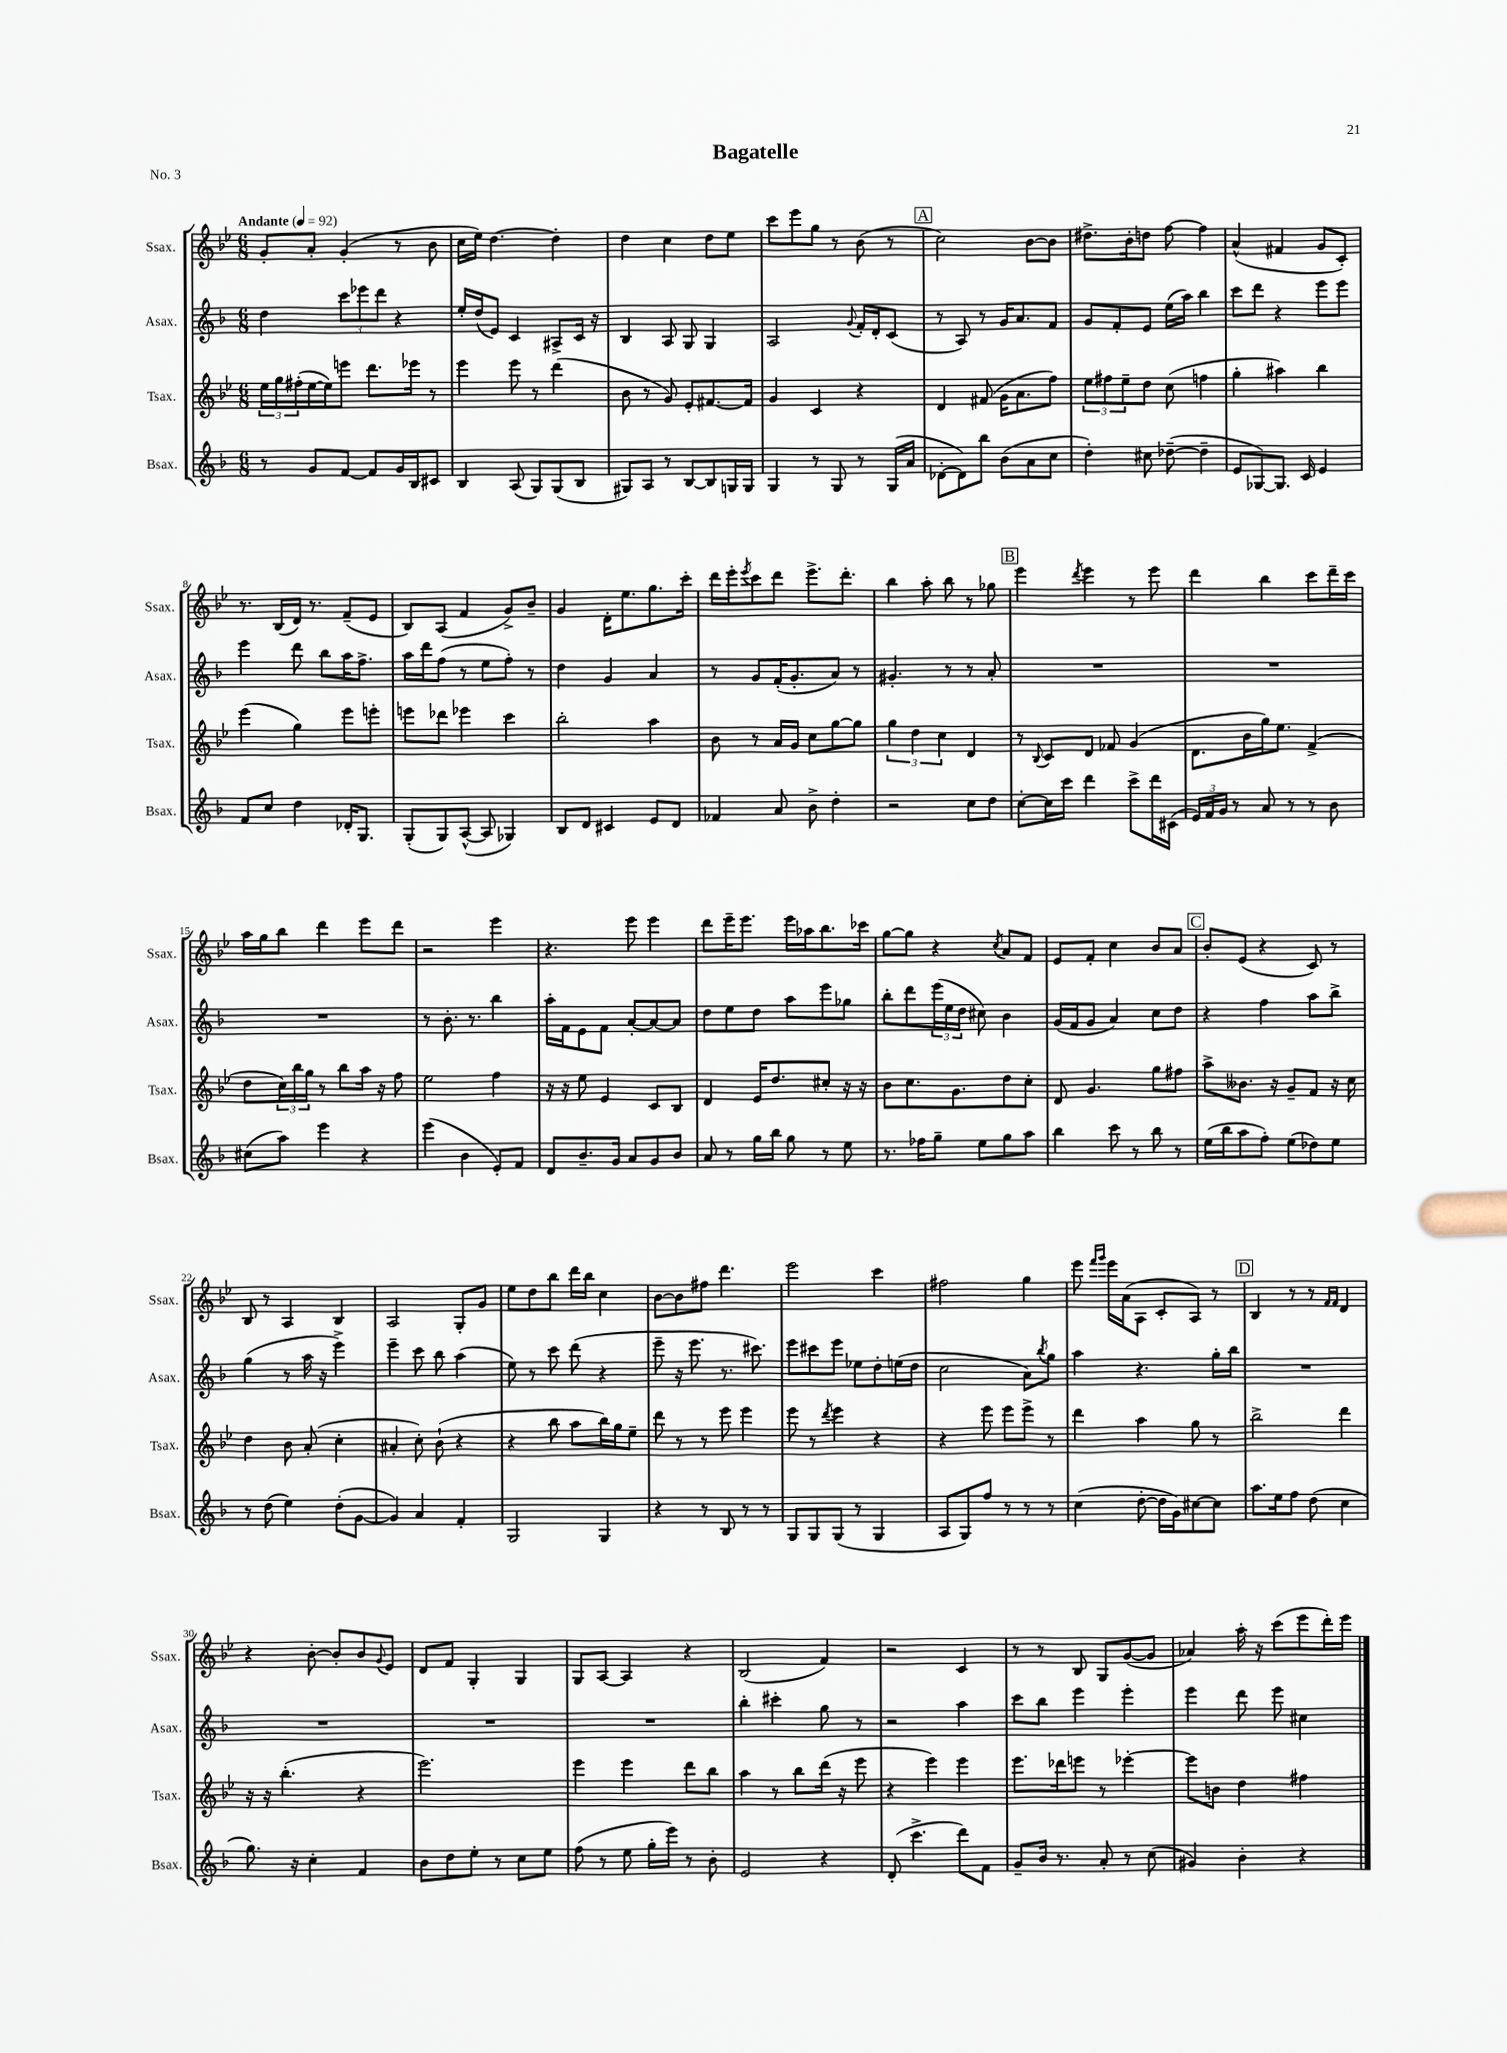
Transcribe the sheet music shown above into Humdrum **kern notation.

**kern	**kern	**kern	**kern
*staff4	*staff3	*staff2	*staff1
*clefG2	*clefG2	*clefG2	*clefG2
*k[b-]	*k[b-e-]	*k[b-]	*k[b-e-]
*M6/8	*M6/8	*M6/8	*M6/8
*MM92	*MM92	*MM92	*MM92
8r	24ee-	4dd	8g'
.	24gg	.	.
.	(24ff#'	.	.
8g	[16ee-	.	8a'
.	16ee-])	.	.
[8f	8eee	12ccc	(4g'
.	.	12eee-	.
8f]	8.ddd	.	.
.	.	12ddd	.
16g	.	4r	8r
16B-	16eee-	.	.
8c#	8r	.	8b-
=	=	=	=
4B-	4eee-	16ee'	16cc
.	.	(16dd	16ee-)
.	.	8e)	[4.dd
(8A	8eee-	4c	.
8G)	8r	.	.
(8G	(4ddd	8A#^	4dd']
8B-	.	16c	.
.	.	16r	.
=	=	=	=
8G#)	8b-	4B-	4dd
8A	8r	.	.
8r	8g)	8A	4cc
[8B-	8e-'	8G	.
8B-]	[8.f#	4G	8dd
16G	.	.	8ee-
16G	16f#]	.	.
=	=	=	=
4G	4g	2A	8ccc
.	.	.	8eee-
8r	4c	.	8gg
8G	.	.	8r
.	.	8qqg	.
8r	4r	16f'	(8b-
.	.	16d'	.
(16G	.	(8c	8r
16a	.	.	.
=	=	=	=
[8d-'	4d	8r	2cc)
8d-])	.	8A)	.
8bb-	(8f#	8r	.
(8b-	16g	16g	.
.	8.a	8.a	.
8a	.	.	[8b-
8cc	8ff)	8f	8b-]
=	=	=	=
4dd')	12ee-	8g	8.dd#^
.	12ff#	.	.
.	.	8f'	.
.	12ee-~	.	.
.	.	.	16b-'
8cc#	8dd	8e	8dd
([8dd-~	(8cc	(16ee	[8ff
.	.	16aa)	.
4dd-~]	4ff	4bb-	4ff]
=	=	=	=
8e	4gg'	8ccc	(4a^^
[8G-)	.	8ddd	.
8.G-]	4aa#)	4r	4f#
16c	.	.	.
4e	4bb-	8eee	8g
.	.	8eee	8c')
=	=	=	=
8f	(4eee-	4eee	8.r
8cc	.	.	.
.	.	.	(16B-
4dd	4gg)	8ddd	16d)
.	.	.	8.r
.	.	8bb-	.
16d-'	8eee-	16aa	(8f~
8.G	.	8.ff^	.
.	8eee'	.	8e-
=	=	=	=
(8G'	8eee	16aa	8B-)
.	.	16ddd	.
8G)	8ddd-	(8ff	(8A
([8A^^	4eee-	8r	4f
8A]	.	8ee	.
4G-)	4ccc	8ff')	8g^)
.	.	8r	8b-~
=	=	=	=
8B-	2bb-'	4dd	4g
8d	.	.	.
4c#	.	4g	16d'
.	.	.	8.ee-
8e	4aa	4a	8.gg
8d	.	.	.
.	.	.	16ccc'
=	=	=	=
4f-	8b-	8r	16ddd
.	.	.	16eee-'
.	.	.	8qeee-
.	8r	8g	8ccc
8a	16a	(16f'	8ddd
.	16g	8.g'	.
8b-^	8cc	.	8.eee-^
4dd'	[8gg	8a)	.
.	.	.	8.ddd'
.	8gg]	8r	.
=	=	=	=
2r	6gg	4.g#'	4bb-
.	6dd	.	.
.	.	.	8aa'
.	6cc	.	.
.	.	8r	8bb-
8cc	4d	8r	8r
8dd	.	8a'	8gg-
=	=	=	=
[8cc'	8r	2.r	4eee-
.	8qqB-	.	.
16cc]	8c	.	.
16ccc	.	.	.
.	.	.	8qddd
4ddd	8d	.	4eee-
.	8f-	.	.
8ccc^	(4g	.	8r
16ddd	.	.	8eee-
(16c#	.	.	.
=	=	=	=
24e)	8.d	2.r	4ddd
24f	.	.	.
24g	.	.	.
8r	.	.	.
.	16b-	.	.
8a	16gg)	.	4bb-
.	8.ee-	.	.
8r	.	.	.
8r	(4f^	.	8ccc
8b-	.	.	16ddd~
.	.	.	16ccc
=	=	=	=
(8cc#	8dd	2.r	16aa
.	.	.	16gg
8aa)	24cc)	.	8bb-
.	24bb-	.	.
.	24gg	.	.
4eee	8r	.	4ddd
.	8bb-	.	.
4r	16aa	.	8eee-
.	16r	.	.
.	8ff	.	8ddd
=	=	=	=
(4eee	2ee-	8r	2r
.	.	8.b-'	.
4b-	.	.	.
.	.	8.r	.
8e')	4ff	4bb-	4eee-
8f	.	.	.
=	=	=	=
8d	16r	16aa'	4.r
.	16r	16f	.
8.b-~	8ee-	8e	.
.	4e-	8f	.
16g	.	.	.
8a	.	[8a'	8eee-
8g	8c	8a_	4eee-
8b-	8B-	8a]	.
=	=	=	=
8a	4d	8dd	8ddd
8r	.	8ee	16eee-~
.	.	.	8.eee-
16gg	16e-	8dd	.
16bb-	8.dd	.	.
8gg	.	8aa	16eee-
.	.	.	16aa-
8r	8cc#'	8eee	8.bb-
8ee	16r	8gg-	.
.	16r	.	16ccc-
=	=	=	=
8.r	8b-	8bb-'	[8gg
.	8.cc	8ddd	8gg]
16ff-	.	.	.
8gg~	.	(24eee	4r
.	.	24ee	.
.	8.g	.	.
.	.	24dd	.
8ee	.	8cc#)	.
.	.	.	8qcc
8gg	8dd	4b-	8a
8aa	8cc'	.	8f
=	=	=	=
4bb-	8d	(16g	8e-
.	.	16f	.
.	4.g	8g	8f'
8ccc	.	4a)	4cc
8r	.	.	.
8bb-	8gg	8cc	8b-
8r	8ff#	8dd	8a
=	=	=	=
(16ee	8aa^	4r	8b-'
16bb-	.	.	.
8aa	8.b--	.	(8e-
8ff')	.	4ff	4r
.	16r	.	.
(8ee	8g~	.	.
8dd-)	8f	8aa	8c)
8ee	16r	8bb-^	8r
.	16cc	.	.
=	=	=	=
8r	4dd	(4gg	8B-
(8dd	.	.	8r
4ee)	8b-	8r	4A
.	(8a'	16aa	.
.	.	16r	.
(8dd'	4cc'	4eee^)	4B-
[8g	.	.	.
=	=	=	=
4g])	4a#'	4eee~	2A
4a	8cc')	8ccc	.
.	(8b-`	8bb-	.
4f'	4r	(4aa	8G'
.	.	.	8g
=	=	=	=
2G	4r	8ee)	8ee-
.	.	8r	8dd
.	8bb-	8ccc	8bb-
.	8aa	(8ddd	16ddd
.	.	.	16bb-
4G	16bb-)	4r	4cc
.	16gg	.	.
.	8ee-~	.	.
=	=	=	=
4r	8ddd	8eee~	[8b-
.	8r	16r	8b-]
.	.	8.eee	.
8r	8r	.	8ff#
8B-	8eee-	8.r	4.ddd
8r	4eee-	.	.
.	.	8.ccc#)	.
8r	.	.	.
=	=	=	=
8G	8eee-	8eee	2eee-
8G	8r	8ccc#	.
.	8qddd	.	.
(8G	4eee-	8eee	.
8r	.	8ee-	.
4G	4r	8dd'	4ccc
.	.	(16ee	.
.	.	16dd	.
=	=	=	=
8A	4r	2cc	2ff#
8G)	.	.	.
8ff	8eee-	.	.
8r	8eee-	.	.
8r	8eee-^	8a)	4gg
.	.	8qbb-	.
8r	8r	8gg	.
=	=	=	=
(4cc	4ddd	4aa	8eee-
.	.	.	16qqfff
.	.	.	16qqggg
.	.	.	16eee-
.	.	.	(16a
[8dd'	4aa	4.r	8A
16dd]	.	.	8c'
16g)	.	.	.
[8cc#	8gg	.	8A)
8cc#]	8r	16gg'	8r
.	.	16bb-	.
=	=	=	=
8.aa	2bb-^	2.r	4B-
16ee	.	.	.
8ff	.	.	8r
(8dd	.	.	8r
.	.	.	16qqf
.	.	.	16qqf
4cc	4ddd	.	4d
=	=	=	=
8.gg)	16r	2.r	4r
.	16r	.	.
.	(4.bb-'	.	.
16r	.	.	.
4cc'	.	.	[8b-'
.	.	.	8b-']
4f	4r	.	8b-
.	.	.	8qqg
.	.	.	8e-
=	=	=	=
8b-	2.eee-)	2.r	8d
8dd	.	.	8f
8ee'	.	.	4G'
8r	.	.	.
8cc	.	.	4G
8ee	.	.	.
=	=	=	=
(8ff	4eee-	2.r	8G
8r	.	.	[8A
8ee	4eee-	.	4A]
16gg'	.	.	.
16eee)	.	.	.
8r	8ddd	.	4r
8b-'	8bb-	.	.
=	=	=	=
2e	4aa	4bb-'	(2B-
.	8r	4ccc#'	.
.	8bb-	.	.
4r	(16ddd	8gg	4f)
.	16r	.	.
.	8eee-	8r	.
=	=	=	=
(8d'	4r	2r	2r
4.ccc^	.	.	.
.	4eee-)	.	.
8ddd)	4eee-	4aa	4c
8f	.	.	.
=	=	=	=
8g~	8.eee-	8ccc	8r
16b-	.	8bb-	8r
8.r	16ddd-	.	.
.	8eee	4eee	8B-
8a'	8r	.	8G
8r	[4eee-'	4eee'	([8g
(8cc	.	.	8g]
=	=	=	=
4g#)	8eee-]	4eee	4a-)
.	8b	.	.
4b-'	4dd	8ddd	16aa'
.	.	.	16r
.	.	8eee	(8ccc
4r	4ff#	4cc#	8eee-
.	.	.	16ddd')
.	.	.	16eee-
==	==	==	==
*-	*-	*-	*-
